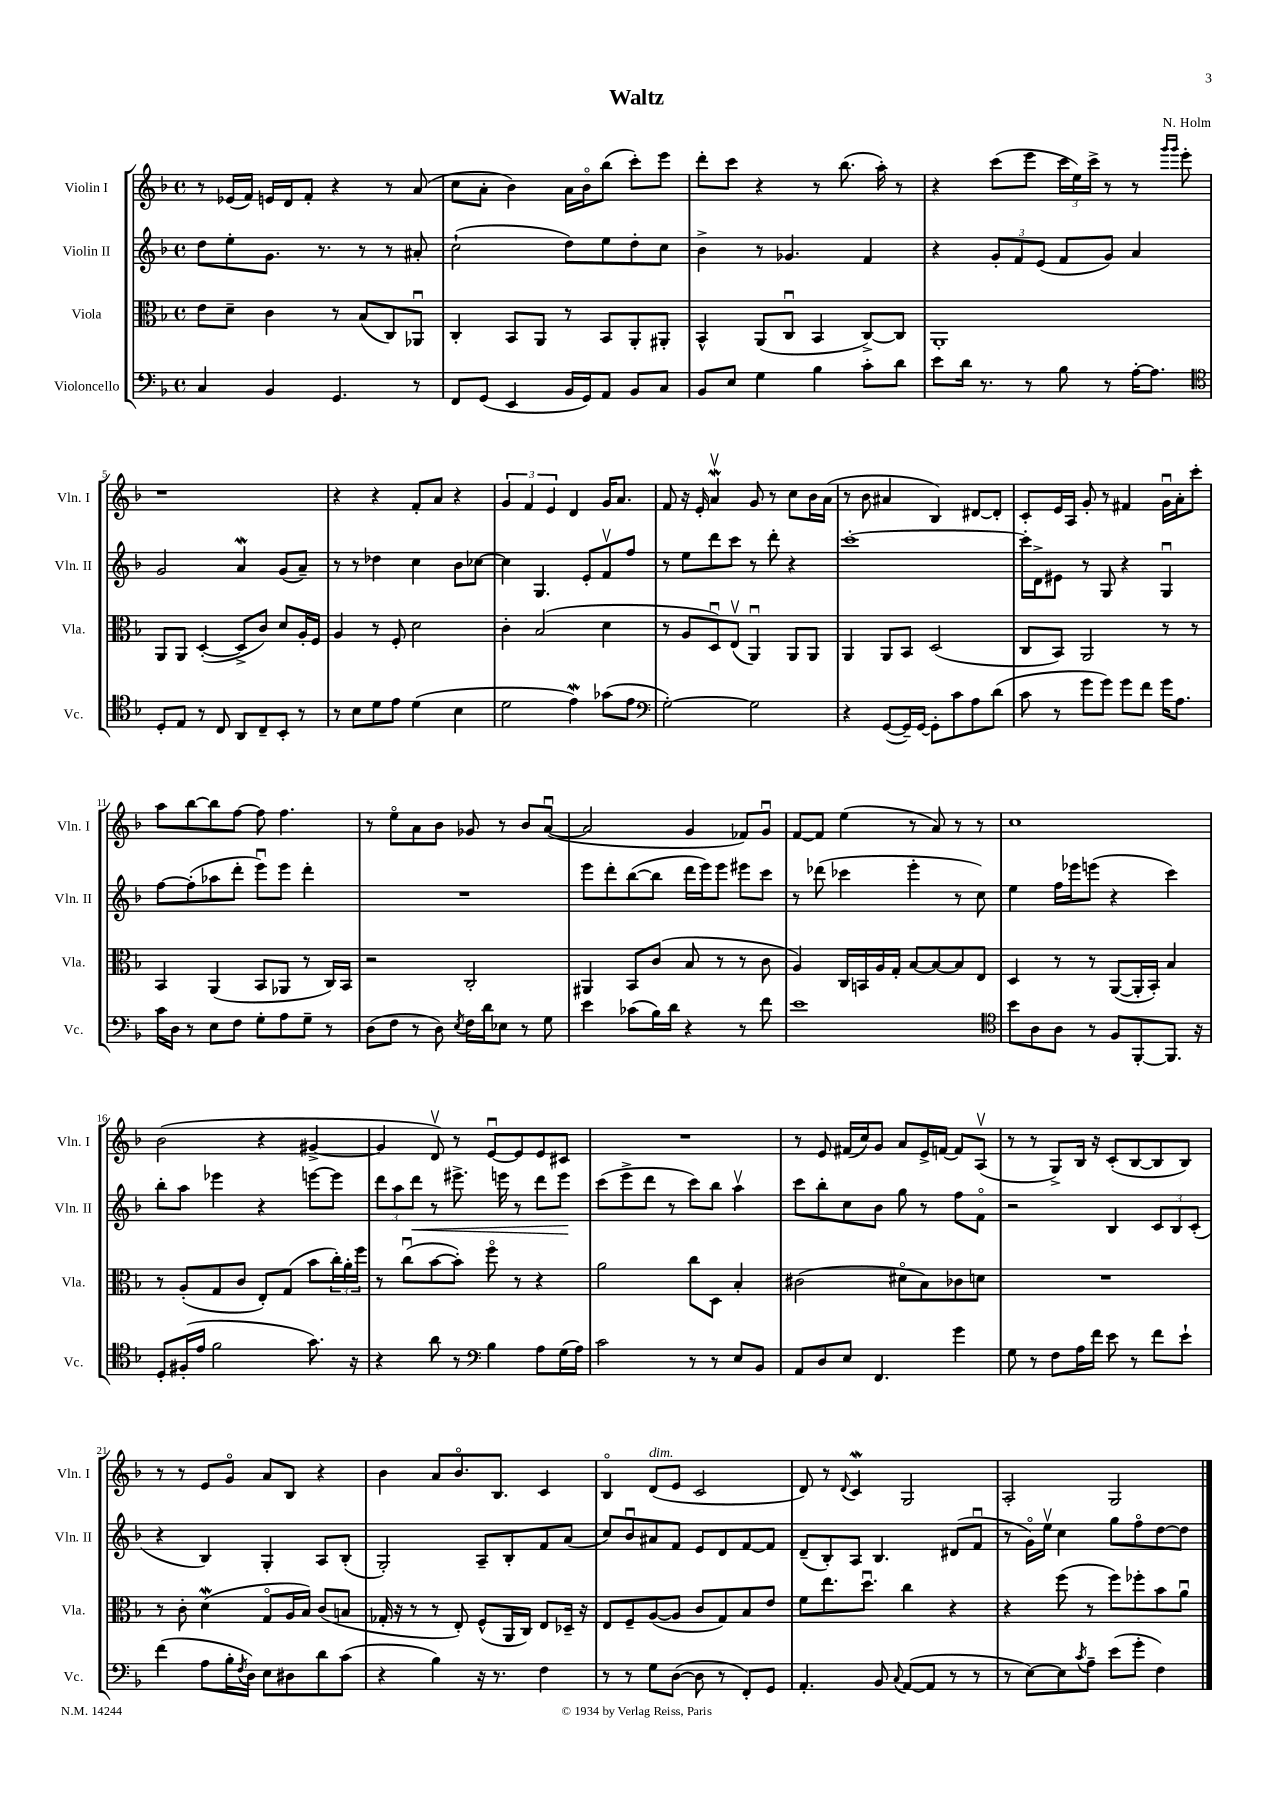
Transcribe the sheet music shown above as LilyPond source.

\header { title = "Waltz" composer = "N. Holm" }
<<
\new StaffGroup <<
\new Staff = "s0" \with { instrumentName = "Violin I" shortInstrumentName = "Vln. I" } {
    \clef treble \key f \major \defaultTimeSignature \time 4/4
    r8 ees'16( f'16) e'16 d'16 f'8-. r4 r8 a'8( |
    c''8 a'8-. bes'4) a'16 bes'16\flageolet bes''8( c'''8-.) e'''8 |
    d'''8-. c'''8 r4 r8 bes''8.( a''16-.) r8 |
    r4 c'''8( e'''8 \tuplet 3/2 { c'''16 e''16) c'''16-> } r8 r8 \grace { g'''16 g'''16 } e'''8-. |
    r1 |
    r4 r4 f'8-. a'8 r4 |
    \tuplet 3/2 { g'4 f'4 e'4 } d'4 g'16 a'8. |
    f'8 r16 e'16-. a'4\upbow\mordent g'8 r8 c''8 bes'16 a'16( |
    r8 bes'8 ais'4 bes4) dis'8~ dis'8-. |
    c'8-. e'16 a16 g'8-. r8 fis'4 g'16\downbow a'16-. c'''8-. |
    a''8 bes''8~ bes''8 f''8~ f''8 f''4. |
    r8 e''8\flageolet a'8 bes'8 ges'8 r8 bes'8 a'8~\downbow( |
    a'2 g'4 fes'8) g'8\downbow |
    f'8~ f'8 e''4( r8 a'8) r8 r8 |
    c''1 |
    bes'2( r4 gis'4~-> |
    gis'4 d'8\upbow) r8 e'8~\downbow e'8 e'8 cis'8 |
    R1 |
    r8 e'8 fis'16( c''16) g'8 a'8 e'16-> f'16~ f'8 a8\upbow( |
    r8 r8 g8->) bes16 r16 c'8-.( bes8~ bes8 bes8) |
    r8 r8 e'8 g'8\flageolet a'8 bes8 r4 |
    bes'4 a'8 bes'8.\flageolet bes8. c'4 |
    bes4\flageolet d'8^\markup { \italic "dim." }( e'8 c'2 |
    d'8) r8 \appoggiatura { d'8 } c'4\mordent g2 |
    a2-. g2 \bar "|." |
}
\new Staff = "s1" \with { instrumentName = "Violin II" shortInstrumentName = "Vln. II" } {
    \clef treble \key f \major \defaultTimeSignature \time 4/4
    d''8 e''8-. g'8. r8. r8 r8 ais'8-. |
    c''2-!( d''8) e''8 d''8-. c''8 |
    bes'4-> r8 ges'4. f'4 |
    r4 \tuplet 3/2 { g'8-. f'8 e'8( } f'8 g'8) a'4 |
    g'2 a'4\mordent g'8( a'8--) |
    r8 r8 des''4 c''4 bes'8 ces''8~ |
    ces''4 g4. e'8-. f'8\upbow f''8 |
    r8 e''8 d'''8 c'''8 r8 d'''8-. r4 |
    c'''1~-. |
    c'''16-. d'16-> eis'8 r8 g8 r4 g4\downbow |
    f''8~ f''8-.( aes''8 d'''8-. e'''8\downbow) e'''8 d'''4-. |
    R1 |
    e'''8 d'''8-. bes''8~( bes''8 d'''16 e'''16) e'''8 eis'''8 c'''8 |
    r8 des'''8( ces'''4 e'''4-. r8 c''8) |
    e''4 f''16 ees'''16 e'''8( r4 c'''4) |
    bes''8-. a''8 ees'''4 r4 e'''8~ e'''8 |
    \tuplet 3/2 { d'''8 a''8 d'''8\< } r8 eis'''8.-> e'''16 r8 d'''8 e'''8\! |
    c'''8( e'''8-> d'''8 r8 c'''8) bes''8 a''4\upbow |
    c'''8 bes''8-. c''8 bes'8 g''8 r8 f''8 f'8\flageolet |
    r2 bes4 \tuplet 3/2 { c'8 bes8 c'8-.( } |
    r4 bes4) g4-. a8 bes8-.( |
    g2-.) a8-- bes8-. f'8 a'8( |
    c''8) bes'8\downbow ais'8 f'8 e'8 d'8 f'8~ f'8 |
    d'8--( bes8-.) a8 bes4. dis'8( f'8\downbow |
    r8 g'16\flageolet) e''16\upbow c''4 g''8 f''8\flageolet d''8~ d''8 \bar "|." |
}
\new Staff = "s2" \with { instrumentName = "Viola" shortInstrumentName = "Vla." } {
    \clef alto \key f \major \defaultTimeSignature \time 4/4
    e'8 d'8-- c'4 r8 bes8( c8) aes,8\downbow |
    c4-. bes,8 a,8 r8 bes,8 a,8-. ais,8-. |
    bes,4-^ a,8( c8\downbow bes,4 c8~->) c8 |
    a,1-. |
    a,8 a,8 d4~-.( d8-> c'8) d'8 a16-. f16 |
    a4 r8 f8-. d'2 |
    c'4-. bes2( d'4 |
    r8 a8 d8\downbow) e8\upbow( a,4\downbow) a,8 a,8 |
    a,4 a,8 bes,8 d2( |
    c8 bes,8) a,2 r8 r8 |
    bes,4 a,4( bes,8 aes,8 r8 c16) bes,16 |
    r2 c2-. |
    ais,4 bes,8 c'8( bes8 r8 r8 c'8 |
    a4) c16 b,16 a16 g16-. bes8~ bes8~ bes8 e8 |
    d4 r8 r8 a,8~( a,16-. bes,16-.) bes4 |
    r8 a8-.( g8 c'8 e8-.) g8( bes'8 \tuplet 3/2 { c''16-.) a'16-. f''16 } |
    r8 c''8\downbow( bes'8~ bes'8-.) f''8\flageolet r8 r4 |
    a'2 c''8 d8 bes4-. |
    cis'2( dis'8\flageolet bes8) ces'8 d'8 |
    R1 |
    r8 c'8-. d'4\mordent( g8\flageolet a16 bes16) c'8( b8 |
    ges16-. r16 r8 r8 e8-.) f8-^( a,16 c16) e8 des16-- r16 |
    e8 f8-- a8~( a8 c'8 g8) bes8 e'8 |
    f'8 e''8. d''8.\downbow c''4 r4 |
    r4 f''8( r8 f''8) fes''8-. bes'8 a'8\downbow \bar "|." |
}
\new Staff = "s3" \with { instrumentName = "Violoncello" shortInstrumentName = "Vc." } {
    \clef bass \key f \major \defaultTimeSignature \time 4/4
    c4 bes,4 g,4. r8 |
    f,8 g,8( e,4 bes,16 g,16) a,8 bes,8 c8 |
    bes,8 e8 g4 bes4 c'8-. d'8 |
    e'8 d'16 r8. r8 bes8 r8 a16~-. a8. |
    \clef tenor d8-. e8 r8 c8 a,8 c8-- bes,8-. r8 |
    r8 bes8 d'8 e'8 d'4( bes4 |
    d'2 e'4\mordent) ges'8( e'8 |
    \clef bass g2~-.) g2 |
    r4 g,8~( g,16--) g,16~ g,8-. c'8 a8 d'8( |
    c'8 r8 g'8 g'8) g'8 f'8 g'16 a8. |
    c'16 d16 r8 e8 f8 g8-. a8 g8-- r8 |
    d8( f8 r8 d8) \acciaccatura { e8 } f16 d'16 ees8 r8 g8 |
    e'4 ces'8( bes16) d'16 r4 r8 f'8 |
    e'1 |
    \clef tenor bes'8 a8 a8 r8 f8 f,8~-. f,8. r16 |
    d8-. fis16-.( e'16 f'2 g'8.) r16 |
    r4 a'8 r8 \clef bass bes4 a8 g16( a16) |
    c'2 r8 r8 e8 bes,8 |
    a,8 d8 e8 f,4. g'4 |
    g8 r8 f8 a16 f'16 e'8 r8 f'8 e'8-! |
    f'4( a8 bes16-. \acciaccatura { f8 } d16) e8 dis8 d'8 c'8( |
    r4 bes4) r16 r8. f4 |
    r8 r8 g8 d8~( d8 r8 f,8-.) g,8 |
    a,4.-. bes,8 \appoggiatura { c8 } a,8~( a,8 r8 r8 |
    r8 e8~) e8 \acciaccatura { c'8 } a8-- e'8( g'8-. f4) \bar "|." |
}
>>
>>
